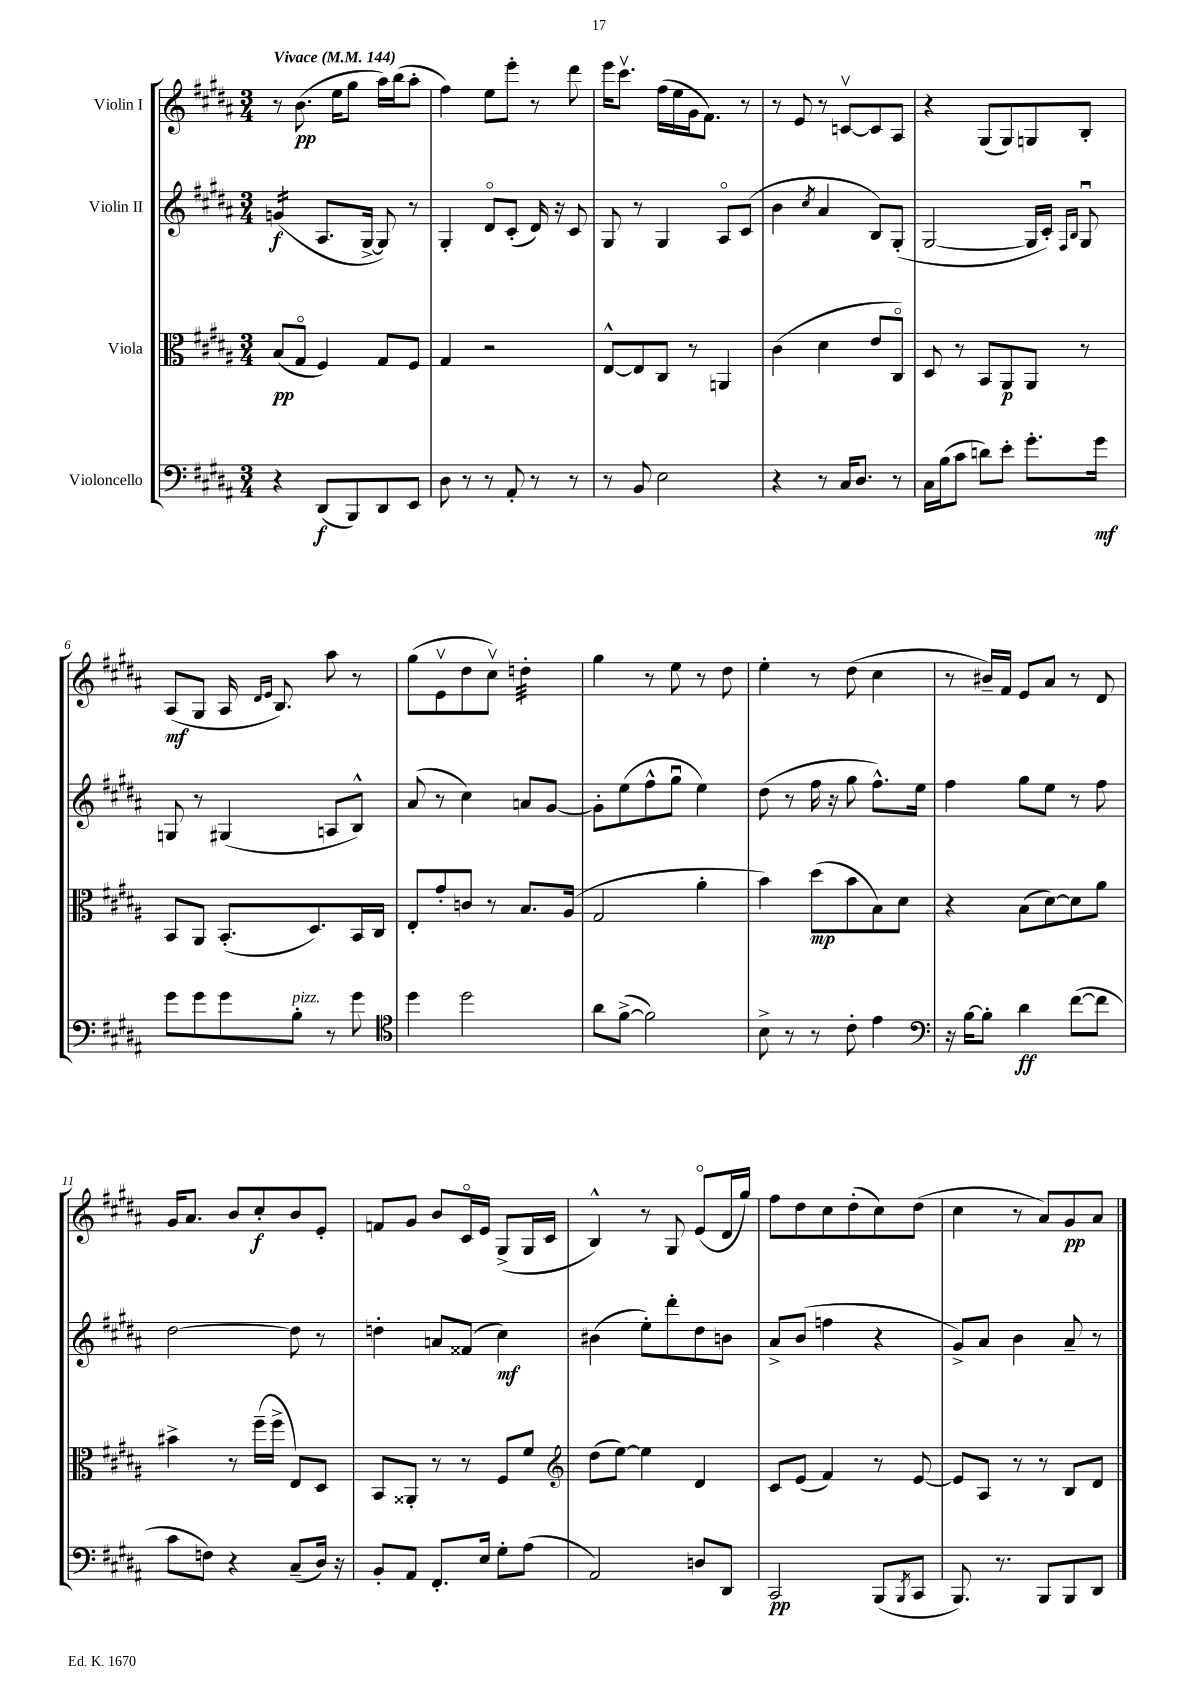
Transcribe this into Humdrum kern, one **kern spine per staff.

**kern	**kern	**kern	**kern
*staff4	*staff3	*staff2	*staff1
*clefF4	*clefC3	*clefG2	*clefG2
*k[f#c#g#d#a#]	*k[f#c#g#d#a#]	*k[f#c#g#d#a#]	*k[f#c#g#d#a#]
*M3/4	*M3/4	*M3/4	*M3/4
*MM144	*MM144	*MM144	*MM144
4r	(8B/L	(4g/	8r
.	8G#o/J	.	(8.b\
(8DD#/L	4F#/)	8.A#/L	.
.	.	.	16ee\LK
8BBB/)	.	.	8gg#\J
.	.	[16G#^/Jk	.
8DD#/	8G#/L	8G#/])	16aa#\LL)
.	.	.	(16bb\J
8EE/J	8F#/J	8r	8aa#'\J
=	=	=	=
8D#\	4G#/	4G#'/	4ff#\)
8r	.	.	.
8r	2r	8d#o/L	8ee\L
8AA#'/	.	(8c#'/J	8eee'\J
8r	.	16d#/)	8r
.	.	16r	.
8r	.	8c#/	8ddd#\
=	=	=	=
8r	[8E^^/L	8G#/	16eee\LK
.	.	.	8.ccc#v\J
8BB/	8E/]	8r	.
2E\	8C#/J	4G#/	(16ff#\LL
.	.	.	16ee\
.	8r	.	16g#\J
.	.	.	8.f#\J)
.	4AA/	8A#o/L	.
.	.	(8c#/J	8r
=	=	=	=
4r	(4c#\	4b\	8r
.	.	.	8e/
.	.	8qcc#/	.
8r	4d#\	4a#/	8r
16C#/LK	.	.	[8cv/L
8.D#/J	.	.	.
.	8e/L	8B/L)	8c/]
8r	8C#o/J)	(8G#'/J	8A#/J
=	=	=	=
16C#\LL	8D#/	[2G#/	4r
(16B\J	.	.	.
8c#\J	8r	.	.
8d\L)	8BB/L	.	(8G#/L
8e'\J	8AA#/	.	8G#/)
8.g#'\L	8AA#/J	16G#/]LL	8G/
.	.	16c#'/JJ)	.
.	.	16qqF#/LL	.
.	.	16qqB/JJ	.
.	8r	8G#u/	8B'/J
16g#\Jk	.	.	.
=	=	=	=
8g#\L	8BB/L	8G/	(8A#/L
8g#\	8AA#/J	8r	8G#/J
8g#\	(8.BB'/L	(4G#/	16A#/
.	.	.	16qqd#/LL
.	.	.	16qqe/JJ
.	.	.	8.B/)
8B'\J	.	.	.
.	8.D#/)	.	.
8r	.	8A/L	8aa#\
8g#\	16BB/L	8B^^/J)	8r
.	16C#/JJ	.	.
=	=	=	=
*clefC4	*	*	*
4dd#\	8E'/L	(8a#/	(8gg#\L
.	8g#'/	8r	8ev\
2dd#\	8c/J	4cc#\)	8dd#\
.	8r	.	8cc#v\J)
.	8.B/L	8a/L	4dd'\
.	.	[8g#/J	.
.	(16A#/Jk	.	.
=	=	=	=
8a#\L	2G#/	8g#'\]L	4gg#\
([8f#^\J	.	(8ee\	.
2f#\])	.	8ff#^^\	8r
.	.	8gg#u\J	8ee\
.	4a#'\	4ee\)	8r
.	.	.	8dd#\
=	=	=	=
8B^\	4b\)	(8dd#\	4ee'\
8r	.	8r	.
8r	(8dd#\L	16ff#\	8r
.	.	16r	.
8c#'\	8b\	8gg#\	(8dd#\
4e\	8B\)	8.ff#^^\L)	4cc#\
.	8d#\J	.	.
.	.	16ee\Jk	.
=	=	=	=
*clefF4	*	*	*
16r	4r	4ff#\	8r
[16B\LK	.	.	.
8B'\]J	.	.	16b#~/LL)
.	.	.	16f#/JJ
4d#\	(8B\L	8gg#\L	8e/L
.	[8d#\)	8ee\J	8a#/J
([8f#\L	8d#\]	8r	8r
8f#\]J	8a#\J	8ff#\	8d#/
=	=	=	=
8c#\L	4b#^\	[2dd#\	16g#/LK
.	.	.	8.a#/J
8F\J)	.	.	.
4r	8r	.	8b/L
.	(16ff#~\LL	.	8cc#'/
.	16ff#^\JJ	.	.
(8C#~/L	8E/L)	8dd#\]	8b/
16D#/Jk)	8D#/J	8r	8e'/J
16r	.	.	.
=	=	=	=
8BB'/L	8BB/L	4dd'\	8f/L
8AA#/J	8AA##'/J	.	8g#/J
8.FF#'/L	8r	8a/L	8b/L
.	8r	(8f##/J	16c#o/L
16E/Jk	.	.	16e/JJ
8G#'\L	8F#/L	4cc#\)	(8G#^/L
(8A#\J	8f#/J	.	16G#/L
.	.	.	16c#/JJ
=	=	=	=
*	*clefG2	*	*
2AA#/)	(8dd#\L	(4b#\	4B^^/)
.	[8ee\J)	.	.
.	4ee\]	8ee'\L)	8r
.	.	8ddd#'\	8G#/
8D/L	4d#/	8dd#\	(8eo/L
8DD#/J	.	8b\J	16d#/L
.	.	.	16gg#/JJ)
=	=	=	=
2CC#/	8c#/L	8a#^/L	8ff#\L
.	(8e/J	(8b/J	8dd#\
.	4f#/)	4ff\	8cc#\
.	.	.	(8dd#'\
(8BBB/L	8r	4r	8cc#\)
8qBBB/	.	.	.
8CC#/J	[8e/	.	(8dd#\J
=	=	=	=
8.BBB/)	8e/]L	8g#^/L)	4cc#\
.	8A#/J	8a#/J	.
8.r	.	.	.
.	8r	4b\	8r
8BBB/L	8r	.	8a#/L)
8BBB/	8B/L	8a#~/	8g#/
8DD#/J	8d#/J	8r	8a#/J
==	==	==	==
*-	*-	*-	*-
